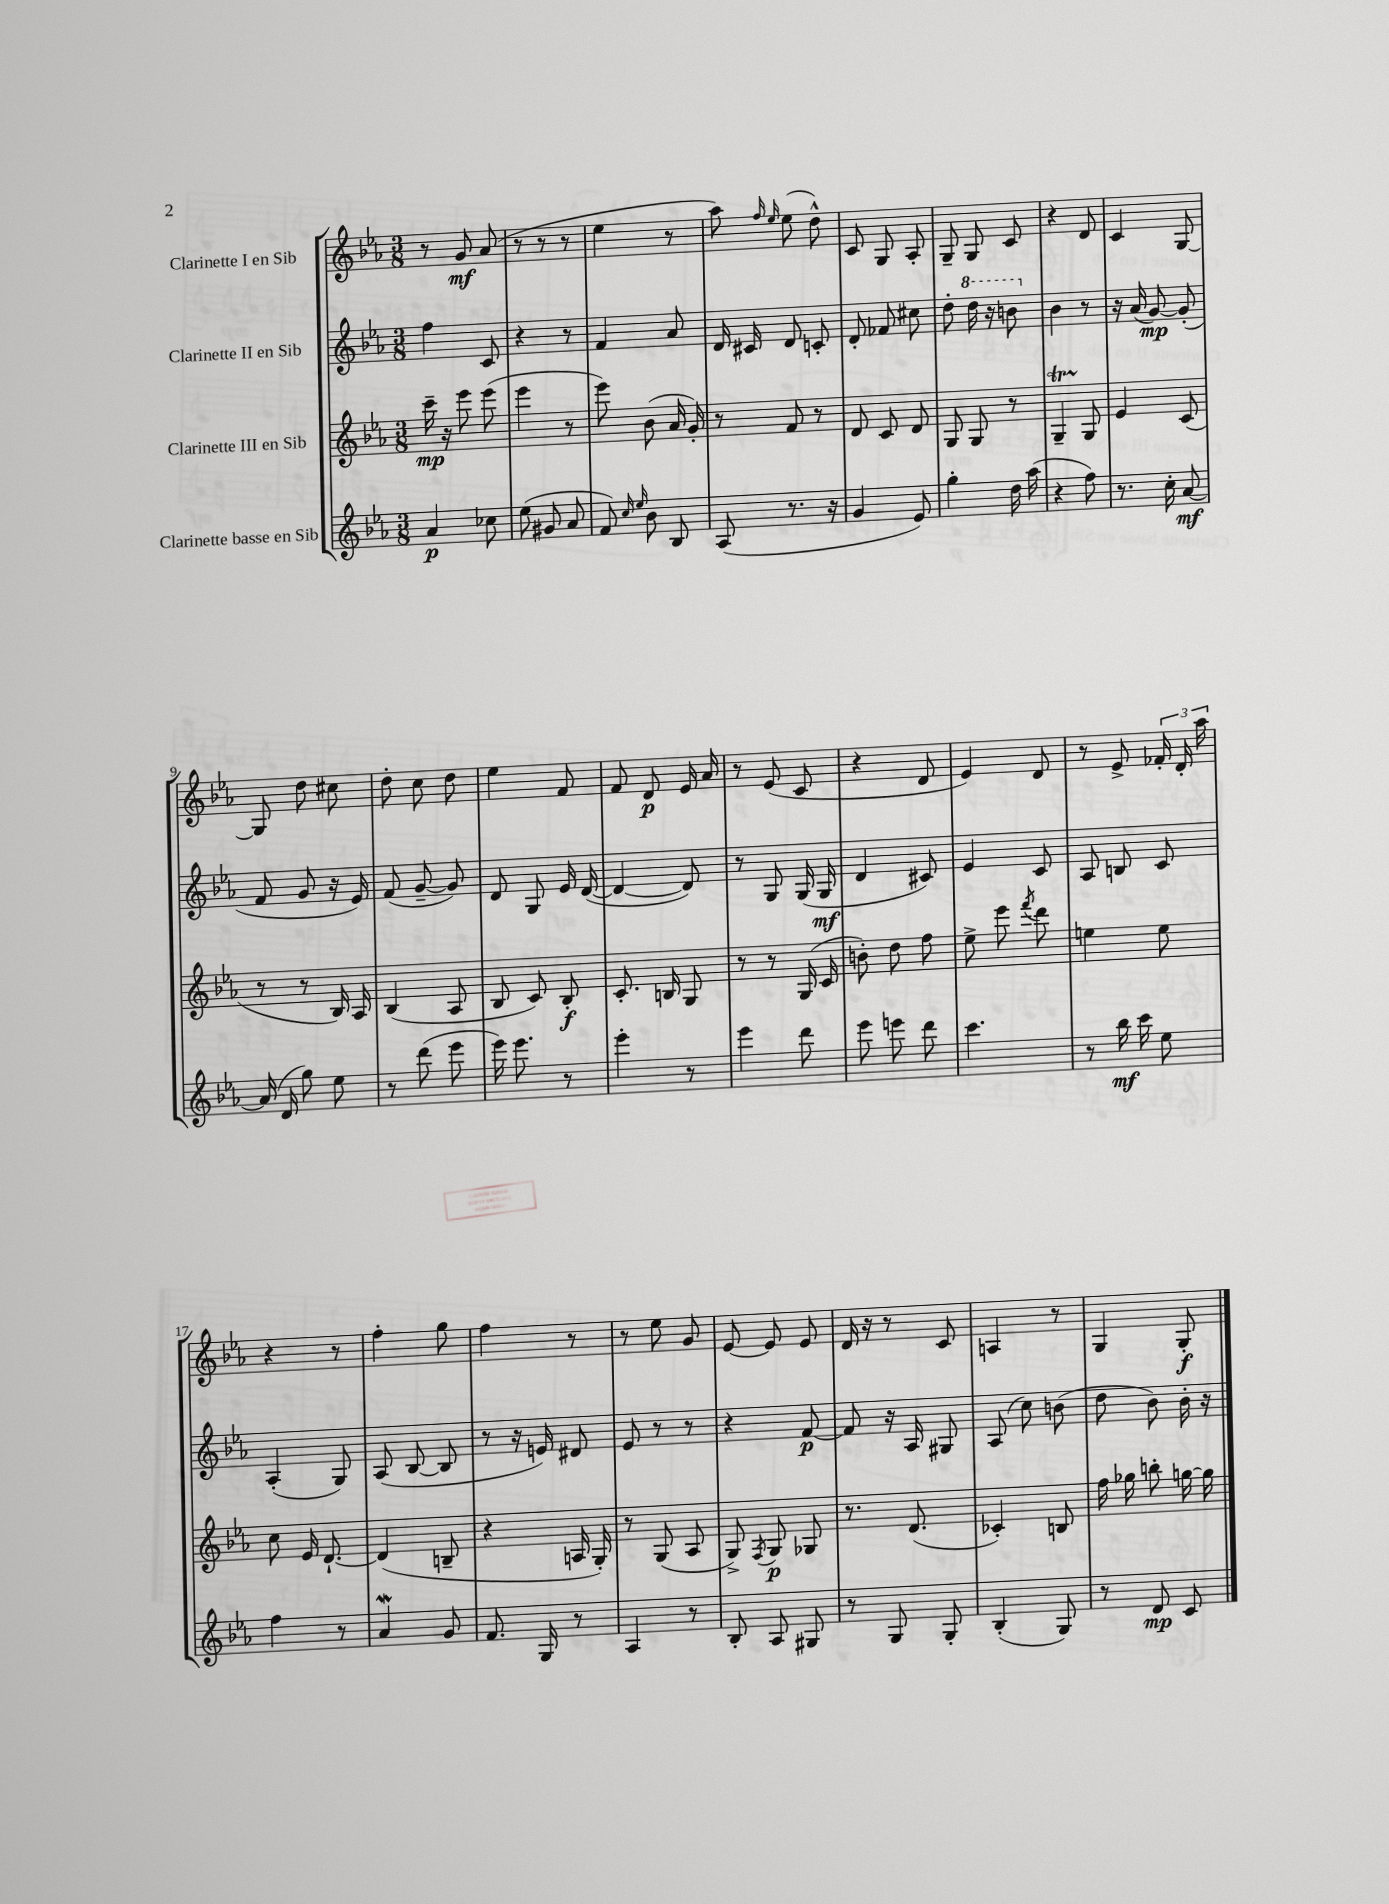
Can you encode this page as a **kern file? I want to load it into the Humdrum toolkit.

**kern	**kern	**kern	**kern
*staff4	*staff3	*staff2	*staff1
*clefG2	*clefG2	*clefG2	*clefG2
*k[b-e-a-]	*k[b-e-a-]	*k[b-e-a-]	*k[b-e-a-]
*M3/8	*M3/8	*M3/8	*M3/8
4a-	16ccc~	4ff	8r
.	16r	.	.
.	8eee-	.	8g
8cc-	(8eee-	8c	(8a-
=	=	=	=
(8ee-	4eee-	4r	8r
8g#	.	.	8r
8a-	8r	8r	8r
=	=	=	=
8f)	8eee-)	4f	4ee-
16qqcc	.	.	.
16qqee-	.	.	.
8b-	(8b-	.	.
8B-	16a-	8a-	8r
.	16g')	.	.
=	=	=	=
(8A-	8r	16d	8aa-)
.	.	16c#	.
.	.	.	16qqff
.	.	.	16qqee-
8.r	8f	8d	(8ee-
.	8r	8c'	8dd^^)
16r	.	.	.
=	=	=	=
4g	8d	8d'	8c
.	8c	8f-	8G
8e-)	8d	8cc#	8A-'
=	=	=	=
4gg'	8G	8dd'	8G~
.	8G	16ddd	8G
.	.	16r	.
16dd	8r	8bb	8c
(16aa-	.	.	.
=	=	=	=
4r	4G~	4b-	4r
8ff)	8G	8r	8d
=	=	=	=
8.r	4e-	16r	4c
.	.	(16a-	.
.	.	[8g)	.
16cc'	.	.	.
[8a-	(8c	(8g']	[8G
=	=	=	=
(16a-]	8r	8f	8G]
16d	.	.	.
8gg)	8r	8g	8dd
8ee-	16B-)	16r	8cc#
.	16A-	16e-)	.
=	=	=	=
8r	(4B-	(8f	8dd'
(8ddd	.	[8g~	8cc
8eee-	8A-	8g])	8dd
=	=	=	=
16eee-)	8B-	8d	4ee-
8.eee-	.	.	.
.	8c)	8G	.
8r	8B-'	16e-	8f
.	.	([16d	.
=	=	=	=
4eee-'	8.c'	4d_	8f
.	.	.	8d
.	16B	.	.
8r	8G	8d])	16e-
.	.	.	16a-
=	=	=	=
4eee-	8r	8r	8r
.	8r	8G	(8e-
8ddd	(16G	(16G	8c
.	16c	16G	.
=	=	=	=
8eee-	8b')	4d	4r
8eee	8dd	.	.
8ddd	8ff	8c#)	8d
=	=	=	=
4.ccc	8ee-^	4e-	4e-)
.	8eee-	.	.
.	8qfff	.	.
.	8ddd	8c	8d
=	=	=	=
8r	4ee	8A-	8r
16bb-	.	8B	8e-^
16ccc	.	.	.
8ee-	8ee	8c	24f-'
.	.	.	24d'
.	.	.	24aa-
=	=	=	=
4ff	8cc	(4A-'	4r
.	16e-	.	.
.	[8.d`	.	.
8r	.	8G)	8r
=	=	=	=
4a-	(4d]	(8A-	4ff'
.	.	[8B-	.
8g	8B~	8B-]	8gg
=	=	=	=
8.f	4r	8r	4ff
.	.	16r	.
16G	.	16e)	.
8r	16A	8d#	8r
.	16G')	.	.
=	=	=	=
4A-	8r	8e-	8r
.	(8G	8r	8ee-
8r	8A-	8r	8g
=	=	=	=
8B-'	8G^)	4r	[8e-
.	8qF	.	.
8A-	8G	.	8e-]
8G#	8G-	[8f	8e-
=	=	=	=
8r	8.r	8f]	16d
.	.	.	16r
8G	.	16r	8r
.	(8.d	16A-	.
8G'	.	8G#	8c
=	=	=	=
(4B-'	4c-')	(8A-	4A
.	.	8cc)	.
8G)	8B	(8b	8r
=	=	=	=
8r	16ff	8dd	4G
.	16gg-	.	.
8d	8bb'	8b-)	.
8c	[16gg	16b-'	8G'
.	16gg]	16r	.
==	==	==	==
*-	*-	*-	*-
